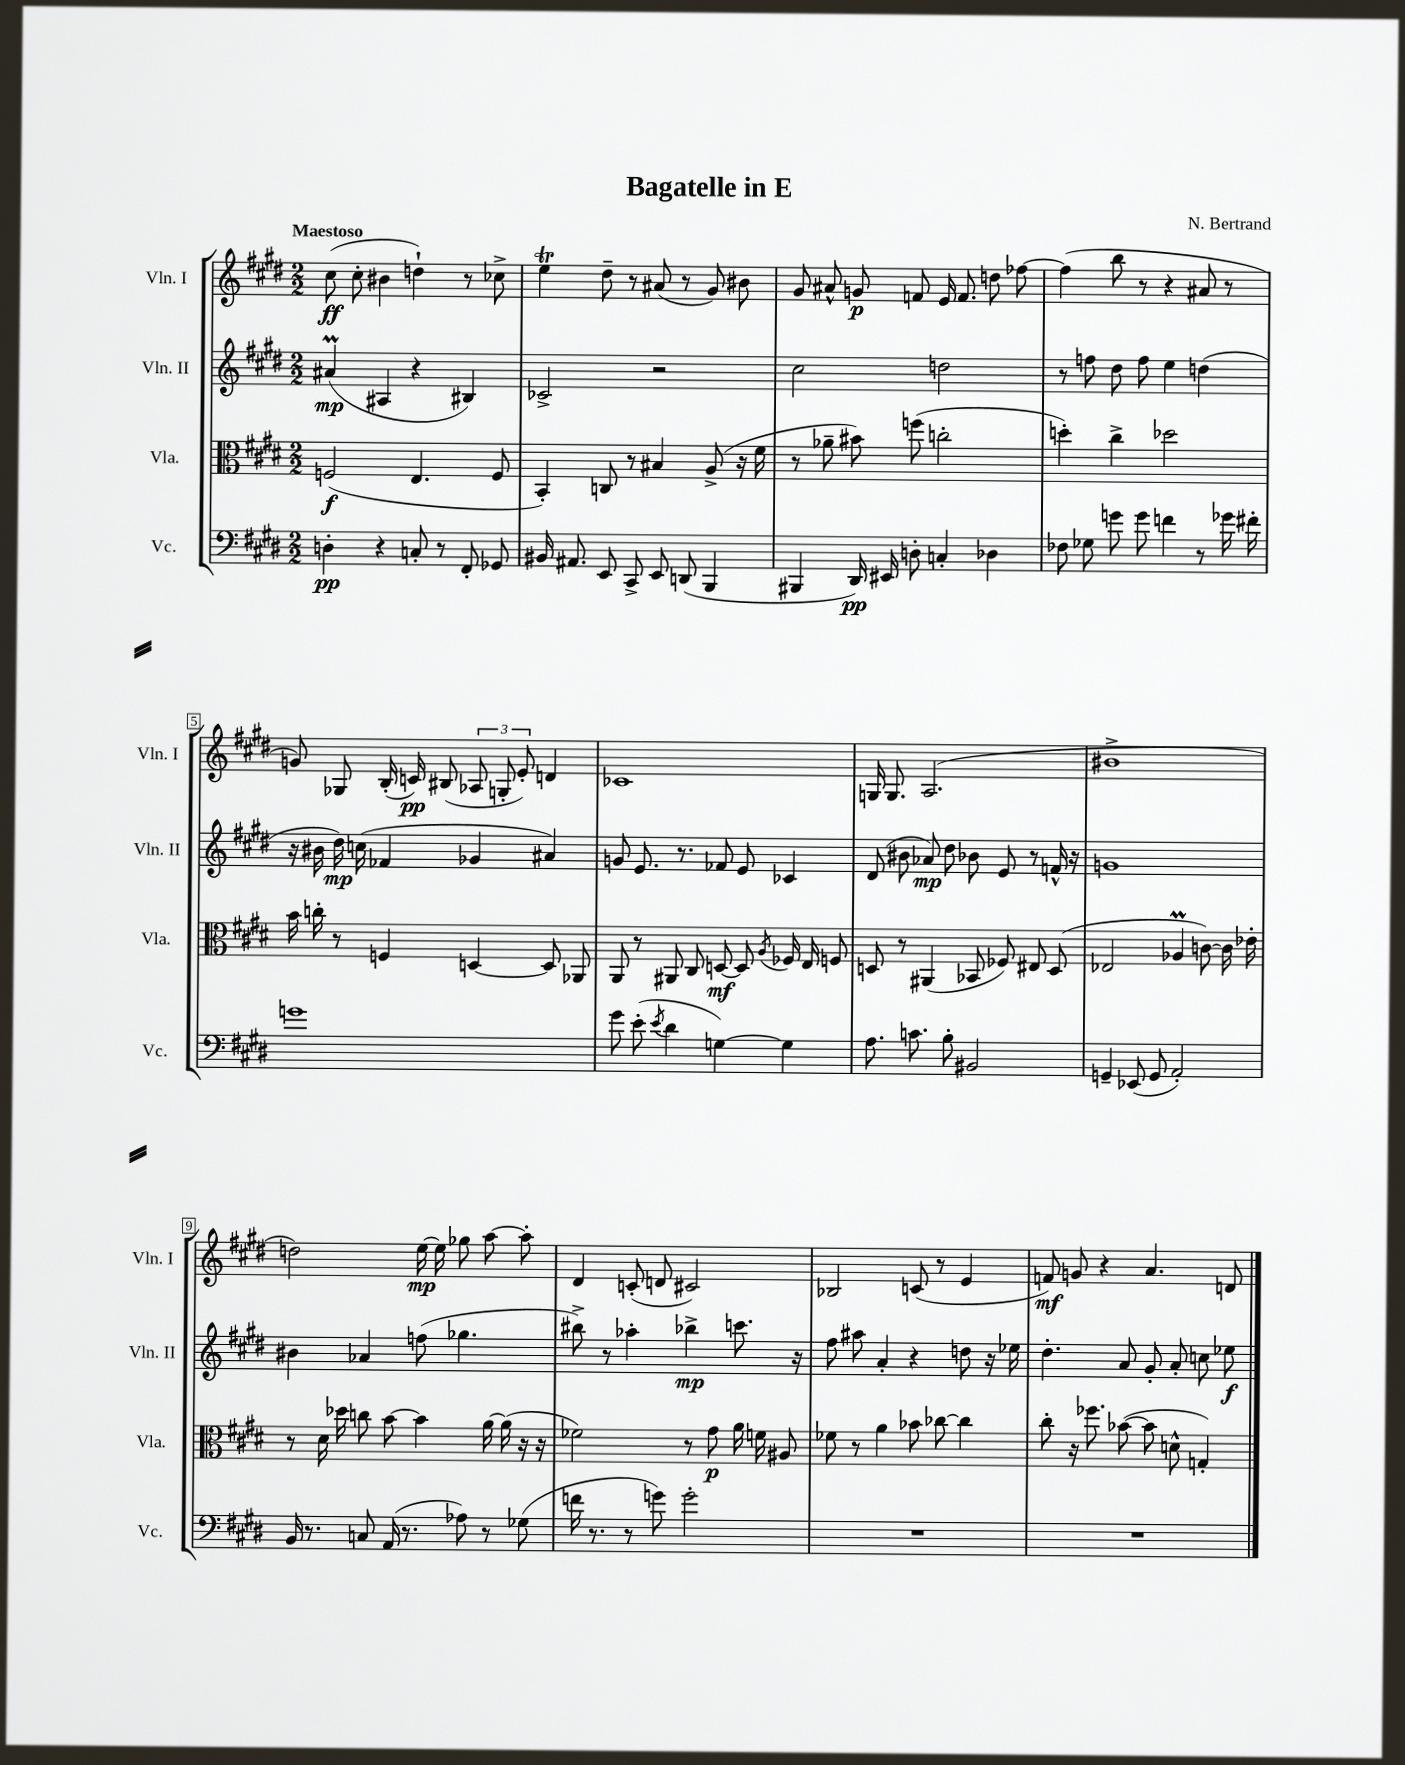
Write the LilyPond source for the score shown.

\header { title = "Bagatelle in E" composer = "N. Bertrand" }
<<
\new StaffGroup <<
\new Staff = "s0" \with { instrumentName = "Vln. I" shortInstrumentName = "Vln. I" } {
    \clef treble \key e \major \numericTimeSignature \time 2/2 \tempo "Maestoso"
    \autoBeamOff cis''8\ff( cis''8-. bis'4 d''4-!) r8 ces''8-> |
    e''4\trill dis''8-- r8 ais'8( r8 gis'8) bis'8 |
    gis'8 ais'8-^ g'8\p f'8 e'16 f'8. d''8 fes''8~ |
    fes''4( b''8 r8 r4 ais'8 r8 |
    g'8) ges8 b16-.( c'16\pp) bis8( \tuplet 3/2 { aes8 g8-. e'8-.) } d'4 |
    ces'1 |
    g16 g8. a2.( |
    bis'1-> |
    d''2) e''16~\mp e''16 ges''8 a''8~ a''8-. |
    dis'4 c'8-.( d'8 cis'2) |
    bes2 c'8( r8 e'4 |
    f'8\mf) g'8 r4 a'4. d'8 \bar "|." |
}
\new Staff = "s1" \with { instrumentName = "Vln. II" shortInstrumentName = "Vln. II" } {
    \clef treble \key e \major \numericTimeSignature \time 2/2
    \autoBeamOff ais'4\prall\mp( ais4 r4 bis4) |
    ces'2-> r2 |
    cis''2 d''2 |
    r8 f''8 dis''8 f''8 e''4 d''4( |
    r16 bis'16 dis''16\mp) c''16( fes'4 ges'4 ais'4) |
    g'8 e'8. r8. fes'8 e'8 ces'4 |
    dis'8( bis'8 aes'8\mp) dis''8 bes'8 e'8 r8 f'16-^ r16 |
    g'1 |
    bis'4 aes'4 f''8( ges''4. |
    bis''8->) r8 aes''4-. bes''4->\mp c'''8. r16 |
    fis''8 ais''8 a'4-. r4 d''8 r16 ees''16 |
    dis''4.-. a'8 gis'8-. a'8-. c''8 ees''8\f \bar "|." |
}
\new Staff = "s2" \with { instrumentName = "Vla." shortInstrumentName = "Vla." } {
    \clef alto \key e \major \numericTimeSignature \time 2/2
    \autoBeamOff f2\f( e4. f8 |
    b,4-.) c8 r8 bis4 a8->( r16 fis'16 |
    r8 aes'8-- bis'8) f''8( c''2-. |
    d''4-.) cis''4-> des''2 |
    b'16 c''16-. r8 f4 d4~ d8 aes,8 |
    a,8 r8 ais,8 cis8 d8~\mf d8 \acciaccatura { a8 } fes16 e16 f8 |
    d8 r8 ais,4( bes,8 fes8) eis8 d8( |
    ees2 aes4\prall c'8~) c'16 ees'16-. |
    r8 dis'16 des''16 c''8 b'8~ b'4 a'16~ a'16( r16 r16 |
    fes'2) r8 gis'8\p a'16 f'16 ais8 |
    fes'8 r8 a'4 bes'8 ces''8~ ces''4 |
    cis''8-. r16 fes''8. bes'8~( bes'8 d'8-^ g4-.) \bar "|." |
}
\new Staff = "s3" \with { instrumentName = "Vc." shortInstrumentName = "Vc." } {
    \clef bass \key e \major \numericTimeSignature \time 2/2
    \autoBeamOff d4-.\pp r4 c8-. r8 fis,8-. ges,8 |
    bis,16 ais,8. e,8 cis,8-> e,8 d,8( b,,4 |
    bis,,4 dis,16\pp) eis,16 d8-. c4-. des4 |
    fes8 ges8 g'8 g'8 f'4 r8 ges'16 fis'16-. |
    g'1 |
    gis'8 e'8-.( \acciaccatura { e'8 } dis'4 g4~) g4 |
    a8. c'8. b8-. bis,2 |
    g,4-- ees,8( g,8 a,2-.) |
    b,16 r8. c8 a,16( r8. aes8) r8 ges8( |
    f'16 r8. r8 g'8) g'2-. |
    R1 |
    R1 \bar "|." |
}
>>
>>
\layout { \context { \Score \override BarNumber.stencil = #(make-stencil-boxer 0.1 0.3 ly:text-interface::print) } }
